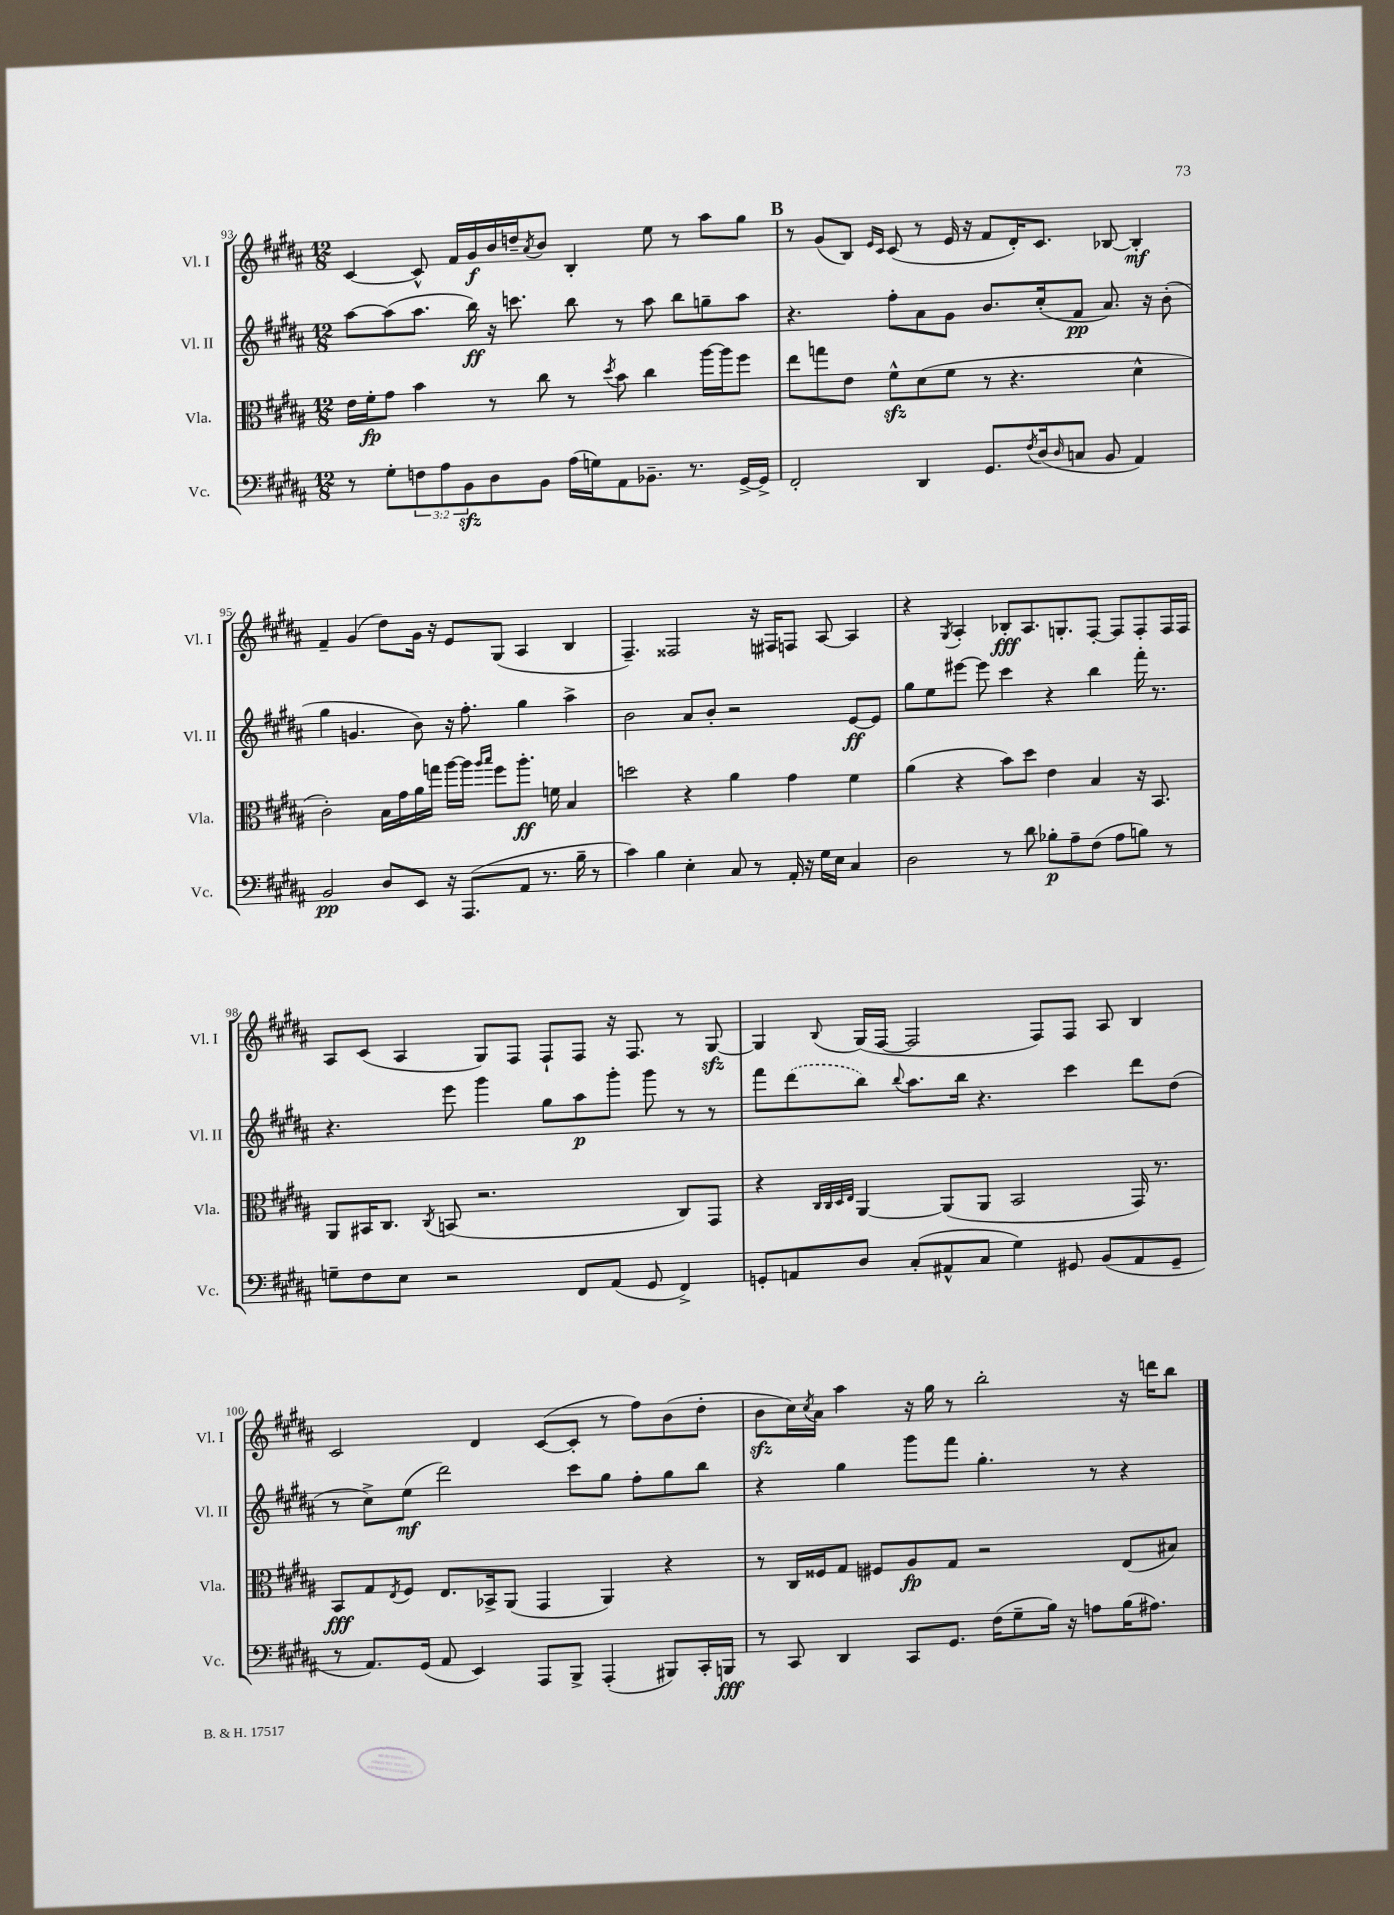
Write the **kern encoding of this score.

**kern	**kern	**kern	**kern
*staff4	*staff3	*staff2	*staff1
*clefF4	*clefC3	*clefG2	*clefG2
*k[f#c#g#d#a#]	*k[f#c#g#d#a#]	*k[f#c#g#d#a#]	*k[f#c#g#d#a#]
*M12/8	*M12/8	*M12/8	*M12/8
8r	16e	[8aa#	[4c#
.	16f#'	.	.
8G#'	8g#	(8aa#]	.
12F	4b	8.aa#	8c#^^]
12A#	.	.	.
.	.	.	16f#
12BB	.	.	.
.	.	16bb)	16g#
8D#	8r	16r	16b
.	.	8.ccc	16dd~
.	.	.	8qa#
8BB	8cc#	.	8b
(16A#	8r	8bb	4B'
16G)	.	.	.
.	8qdd#	.	.
8AA#	8b	8r	.
8.BB-~	4cc#	8aa#	8ee
.	.	8bb	8r
8.r	.	.	.
.	[16aa#	8gg~	8aa#
.	16aa#]	.	.
[16GG#^	8ff#	8aa#	8gg#
16GG#^]	.	.	.
=	=	=	=
2FF#'	8ee	4.r	8r
.	8gg	.	(8g#
.	8e	.	8B)
.	.	.	16qqe
.	.	.	16qqc#
.	8f#^^	8ff#'	(8c#
4DD#	(8d#	8a#	8r
.	8f#	8g#	16e
.	.	.	16r
8.GG#	8r	8.b	8f#
.	4.r	.	16d#')
8qF#	.	.	.
(16D#	.	(16cc#'	8.c#
16qqD#	.	.	.
8C	.	8f#	.
8BB	.	8.a#)	[8B-
4AA#)	4d#^^	.	4B-']
.	.	16r	.
.	.	(8b'	.
=	=	=	=
2BB	2c#')	4gg#	4f#~
.	.	4.g	(4g#
8D#	16B	.	8dd#)
.	16g#	.	.
8EE	16a#	8b)	16g#
.	16gg	.	16r
16r	[16aa#	16r	8e
(8.AAA#	16aa#]	8.ff#'	.
.	16qqaa#	.	.
.	16qqbb	.	.
.	8ff#	.	(8G#
8AA#	8.aa#'	4gg#	4A#
8.r	.	.	.
.	16f	.	.
.	4B	4aa#^	4B
16B~	.	.	.
8r	.	.	.
=	=	=	=
4c#)	2dd	2b	4.F#~)
4B	.	.	.
.	.	.	2F##
4E'	4r	8a#	.
.	.	8b'	.
8C#	4a#	2r	.
8r	.	.	16r
.	.	.	16F#
16AA#'	4g#	.	8F
16r	.	.	.
16G#	.	.	[8A#
16E	.	.	.
4C#	4f#	[8e	4A#]
.	.	8e]	.
=	=	=	=
2D#	(4a#	8gg#	4r
.	.	8ee	.
.	.	.	8qG#
.	4r	[8eee#	4A#'
.	.	8eee#]	.
8r	8b)	4ccc#	8B-'
8d#	8dd#	.	8.A#
8B-'	4e	4r	.
.	.	.	8.G'
8A#~	.	.	.
(8F#	4B	4bb	[8F#'
8A#	.	.	8F#]
8B)	16r	16fff#'	8F#'
.	8.BB	8.r	.
8r	.	.	16F#
.	.	.	16F#
=	=	=	=
8G~	8AA#	4.r	8A#
8F#	16BB#	.	(8c#
.	8.C#	.	.
8E	.	.	4A#
.	8qC#	.	.
2r	(8BB	8eee	.
.	2.r	4ggg#	8G#)
.	.	.	8F#
.	.	8gg#	8F#`
8FF#	.	8aa#	8F#
(8AA#	.	8ggg#'	16r
.	.	.	8.F#
8GG#	.	8ggg#	.
4FF#^)	8C#)	8r	8r
.	8GG#	8r	[8G#
=	=	=	=
8GG'	4r	8fff#	4G#]
8AA	.	(8ddd#	.
.	32qqC#	.	.
.	32qqC#	.	.
.	32qqD#	.	.
.	32qqE	.	8qqB
8D#	[4AA#	8bb)	(16G#
.	.	.	[16F#
.	.	8qqbb	.
(8C#'	.	8.aa#	2F#]
8AA#^^	(8AA#]	.	.
.	.	16bb	.
8C#	8AA#	4.r	.
4G#)	2BB	.	.
.	.	.	8F#)
8GG#	.	4ccc#	8F#
(8BB	.	.	8A#
8AA#	16GG#)	8ddd#	4B
.	8.r	.	.
8GG#~	.	(8dd#	.
=	=	=	=
8r	8BB	8r	2c#
8.AA#)	8G#	8cc#^)	.
.	8qE	.	.
.	8F#	(8ee	.
(16GG#	.	.	.
8AA#	8.E	2ddd#)	.
4EE)	.	.	4d#
.	16BB-^	.	.
.	(8AA#	.	.
8AAA#	4GG#	.	([8c#
8BBB^	.	8ccc#	8c#']
(4AAA#'	4AA#)	8gg#	8r
.	.	8ff#'	8ff#)
8BBB#)	4r	8gg#	(8b
16CC#'	.	8bb	8dd#'
16BBB	.	.	.
=	=	=	=
8r	8r	4r	8b
8CC#	16C#	.	16cc#)
.	.	.	8qcc#
.	16F##	.	16a#
4DD#	8G#	4gg#	4aa#
.	8F#	.	.
8CC#	8A#	8ggg#	16r
.	.	.	16gg#
8.GG#	8G#	8fff#	8r
.	2r	4.gg#'	2bb'
(16F#	.	.	.
8G#~	.	.	.
16B)	.	.	.
16r	.	.	.
8A	.	8r	.
(16B	(8E	4r	16r
8.A#)	.	.	16ddd
.	8B#)	.	8bb
==	==	==	==
*-	*-	*-	*-
